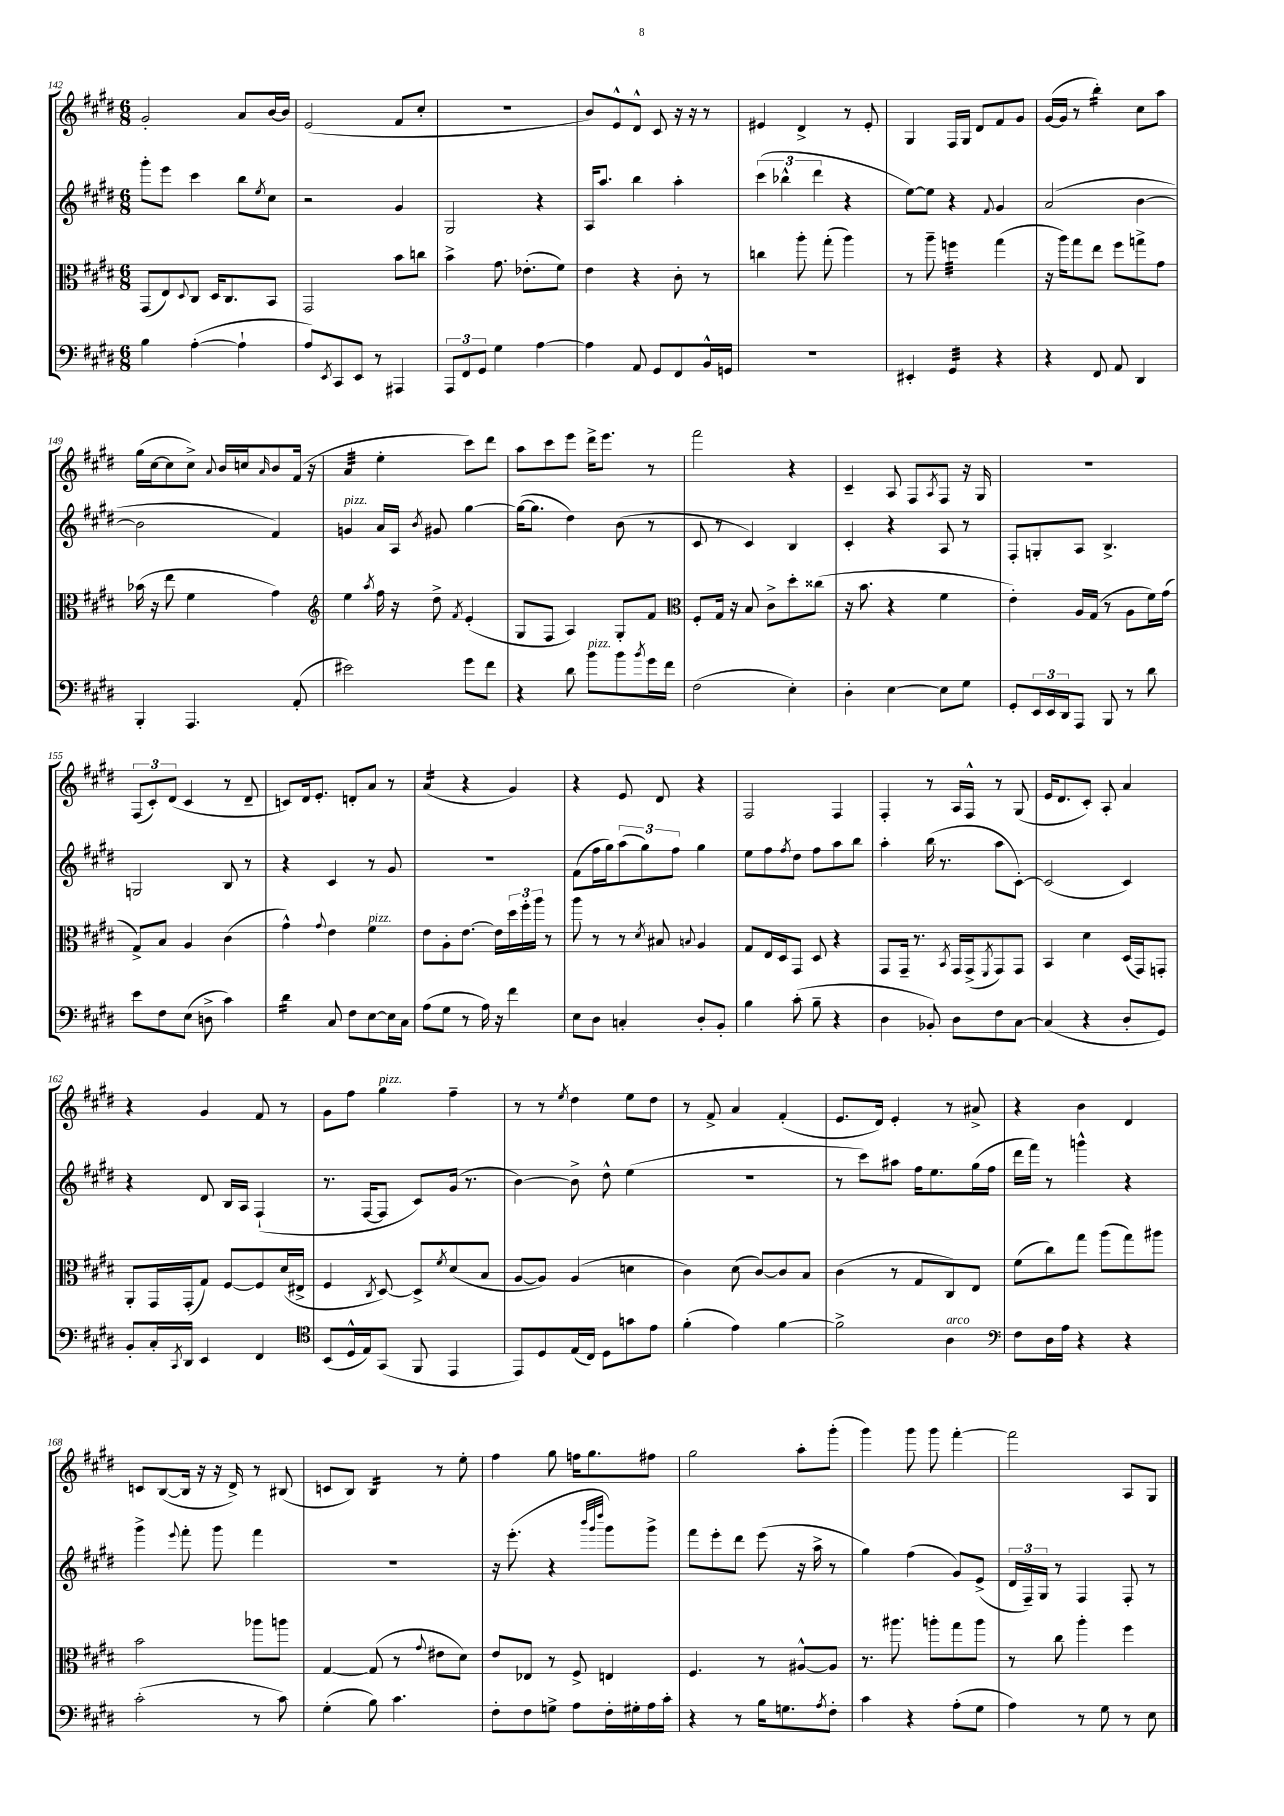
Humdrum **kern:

**kern	**kern	**kern	**kern
*staff4	*staff3	*staff2	*staff1
*clefF4	*clefC3	*clefG2	*clefG2
*k[f#c#g#d#]	*k[f#c#g#d#]	*k[f#c#g#d#]	*k[f#c#g#d#]
*M6/8	*M6/8	*M6/8	*M6/8
4B	(8GG#	8ggg#'	2g#'
.	8E)	8eee	.
.	8qqD#	.	.
([4A'	8C#	4ccc#	.
.	16D#	.	.
.	8.C#	.	.
4A`]	.	8bb	8a
.	.	8qee	.
.	8BB	8cc#	[16b
.	.	.	16b]
=	=	=	=
8A)	2GG#	2r	(2e
8qEE	.	.	.
8CC#	.	.	.
8EE	.	.	.
8r	.	.	.
4AAA#	8b	4g#	8f#
.	8cc	.	8cc#'
=	=	=	=
12AAA	4b^	2G#	2.r
12FF#	.	.	.
12GG#	.	.	.
4G#	8.g#	.	.
.	(8.e-'	.	.
[4A	.	4r	.
.	8f#)	.	.
=	=	=	=
4A]	4e	16A	8b)
.	.	8.aa	.
.	.	.	8e^^
8AA	4r	4bb	8d#^^
8GG#	.	.	8c#
8FF#	8c#'	4aa'	16r
.	.	.	16r
16BB^^	8r	.	8r
16GG	.	.	.
=	=	=	=
2.r	4cc	(6ccc#	4e#
.	.	6bb-^^	.
.	8aa'	.	4d#^
.	.	6ddd#	.
.	(8gg#'	.	.
.	4aa)	4r	8r
.	.	.	8e#'
=	=	=	=
4EE#'	8r	[8ee)	4G#
.	8aa~	8ee]	.
4GG#	4ff	4r	16F#
.	.	.	16G#
.	.	.	8d#
.	.	8qqf#	.
4r	(4gg#	4g#	8f#
.	.	.	8g#
=	=	=	=
4r	16r	(2a	([16g#
.	16aa)	.	16g#]
.	8gg#	.	8r
8FF#	8ee	.	4bb')
8AA	8ff#	.	.
4DD#	8gg^	[4b	8cc#
.	8g#	.	8aa
=	=	=	=
4BBB'	(16b-	2b]	(16gg#
.	16r	.	[16cc#
.	8ee	.	8cc#]
4.AAA	4f#	.	8cc#^)
.	.	.	8qqa
.	.	.	16b
.	.	.	16cc
.	.	.	16qqa
.	4g#)	4f#)	8b
(8AA'	.	.	(16f#
.	.	.	16r
=	=	=	=
*	*clefG2	*	*
2e#)	4ee	4g	4a
.	8qaa	.	.
.	16ff#	16a	4ee'
.	16r	16A	.
.	.	8qb	.
.	8dd#^	8g#	.
.	8qf#	.	.
8g#	(4e'	[4gg#	8ccc#)
8f#	.	.	8ddd#
=	=	=	=
4r	8G#	(16gg#_	8aa
.	.	8.gg#]	.
.	8F#	.	8ccc#
8d#	4A)	4dd#)	8eee
8b	.	.	16ddd#^
.	.	.	8.eee
8b	8G#'	(8b	.
8qb	.	.	.
16g#	8f#	8r	8r
16f#	.	.	.
=	=	=	=
*	*clefC3	*	*
(2F#	8F#'	8c#	2fff#
.	16G#	8r	.
.	16r	.	.
.	8B	4c#)	.
.	8c#^	.	.
4E')	8dd#'	4B	4r
.	(8cc##	.	.
=	=	=	=
4D#'	16r	4c#'	4c#~
.	8.b	.	.
[4E	4r	4r	8A
.	.	.	8F#
.	.	.	8qA
8E]	4f#	8A	8F#
8G#	.	8r	16r
.	.	.	16G#
=	=	=	=
8GG#'	4e')	8F#'	2.r
24EE	.	8G'	.
24EE	.	.	.
24DD#	.	.	.
8AAA	16A	8A	.
.	(16G#	.	.
8BBB	8r	4.B^	.
8r	8A	.	.
8d#	16f#)	.	.
.	(16g#	.	.
=	=	=	=
8e	8G#^)	2G	(12F#
.	.	.	12c#')
8F#	8B	.	.
.	.	.	(12d#
(8E	4A	.	4c#
8D^	.	.	.
4c#)	(4c#	8B	8r
.	.	8r	8d#~
=	=	=	=
4d#	4g#^^)	4r	8c)
.	.	.	16d#
.	.	.	8.e'
.	8qqg#	.	.
8C#	4e	4c#	.
8F#	.	.	8d'
[8E	4f#	8r	8a
16E]	.	8g#	8r
16C#	.	.	.
=	=	=	=
(8A	8e	2.r	(4a
8G#	8A'	.	.
8r	[8.e	.	4r
16A)	.	.	.
16r	16e]	.	.
4f#	24dd#	.	4g#)
.	24ff#'	.	.
.	24aa	.	.
.	8r	.	.
=	=	=	=
8E	8aa	(8f#	4r
8D#	8r	16ff#	.
.	.	16gg#)	.
4C'	8r	(12aa	8e
.	.	12gg#)	.
.	8qd#	.	.
.	8B#	.	8d#
.	.	12ff#	.
.	8qqB	.	.
8D#'	4A	4gg#	4r
8BB'	.	.	.
=	=	=	=
4B	8G#	8ee	2F#
.	16E	8ff#	.
.	16D#	.	.
.	.	8qff#	.
(8c#'	8GG#	8dd#	.
8B~	8D#	8ff#	.
4r	4r	8aa	4F#
.	.	8bb	.
=	=	=	=
4D#	8GG#	4aa'	4F#'
.	16GG#~	.	.
.	8.r	.	.
8BB-')	.	(16bb	8r
.	.	8.r	.
.	8qBB	.	.
8D#	16GG#	.	16A
.	(16GG#^	.	16F#^^
.	8qFF#	.	.
8F#	8GG#)	8aa	8r
[8C#	8GG#	[8c#')	(8G#
=	=	=	=
(4C#]	4BB	(2c#]	16e
.	.	.	8.d#
4r	4d#	.	8c#')
.	.	.	8A'
8D#'	(16D#	4c#)	4a
.	16GG#)	.	.
8GG#)	8GG'	.	.
=	=	=	=
8BB'	8AA'	4r	4r
16C#'	16GG#	.	.
8qCC#	.	.	.
16DD#	(16GG#'	.	.
4EE	8G#)	8d#	4g#
.	[8F#	16B	.
.	.	16A	.
4FF#	8F#]	(4F#`	8f#
.	(16d#	.	8r
.	16E#^	.	.
=	=	=	=
*clefC4	*	*	*
(8BB	4F#	8.r	8g#
16D#^^	.	.	8ff#
16E)	.	[16F#	.
.	8qC#	.	.
(8GG#	[8D#)	8F#]	4gg#
8FF#	8D#^]	8c#)	.
.	8qf#	.	.
4EE	(8d#	(16g#	4ff#~
.	.	8.r	.
.	8B	.	.
=	=	=	=
8EE)	[8A	[4b)	8r
8D#	8A])	.	8r
.	.	.	8qee
(16E	(4A	8b^]	4dd#
16C#)	.	.	.
8D#	.	8dd#^^	.
8g	4d	(4ee	8ee
8e	.	.	8dd#
=	=	=	=
(4f#'	4c#)	2.r	8r
.	.	.	8f#^
4e)	(8d#	.	4a
.	[8c#)	.	.
[4f#	8c#]	.	(4f#'
.	8B	.	.
=	=	=	=
2f#^]	(4c#	8r	8.e
.	.	8ccc#)	.
.	.	.	16d#)
.	8r	8aa#	4e'
.	8G#	16ff#	.
.	.	8.ee	.
4A	8C#)	.	8r
.	8E	(16gg#	8a#^
.	.	16ff#	.
=	=	=	=
*clefF4	*	*	*
8F#	(8f#	16ddd#	4r
.	.	16fff#)	.
16D#	8cc#)	8r	.
16A	.	.	.
4r	8gg#	4ggg^^	4b
.	(8aa	.	.
4r	8gg#)	4r	4d#
.	8aa#	.	.
=	=	=	=
(2c#'	2b	4ggg#^	8c
.	.	.	([8B
.	.	8qqeee	.
.	.	8fff#'	16B]
.	.	.	16r
.	.	8ggg#	16r
.	.	.	16d#^)
8r	8aa-	4fff#	8r
8c#)	8aa	.	(8B#
=	=	=	=
(4G#'	[4G#	2.r	8c
.	.	.	8B)
8B)	(8G#]	.	4B
4.c#	8r	.	.
.	8qqg#	.	.
.	8e#	.	8r
.	8d#)	.	8ee'
=	=	=	=
8F#'	8e	16r	4ff#
.	.	(8.eee'	.
8F#	8E-	.	.
8G^	8r	4r	8gg#
8A	8F#^	.	16ff
.	.	.	8.gg#
.	.	32qqbbb	.
.	.	32qqggg#	.
.	.	32qqdddd#	.
16F#'	4E	8ggg#)	.
16G#'	.	.	.
16A	.	8ggg#^	8ff#
16c#'	.	.	.
=	=	=	=
4r	4.F#	8fff#	2gg#
.	.	8eee'	.
8r	.	8ddd#	.
16B	8r	(8eee	.
8.G	.	.	.
.	[8A#^^	16r	8aa'
.	.	16aa^	.
8qA	.	.	.
8F#'	8A#]	8r	(8ggg#'
=	=	=	=
4c#	8.r	4gg#)	4ggg#)
.	8.aa#	.	.
4r	.	(4ff#	8ggg#
.	8aa'	.	8ggg#
(8A'	8gg#	8g#)	[4fff#'
8G#	8aa	(8e^	.
=	=	=	=
4A)	8r	24d#	2fff#]
.	.	24F#~)	.
.	.	24G#	.
.	8cc#	8r	.
8r	4aa'	4F#	.
8G#	.	.	.
8r	4ff#	8F#'	8A
8E	.	8r	8G#
==	==	==	==
*-	*-	*-	*-
